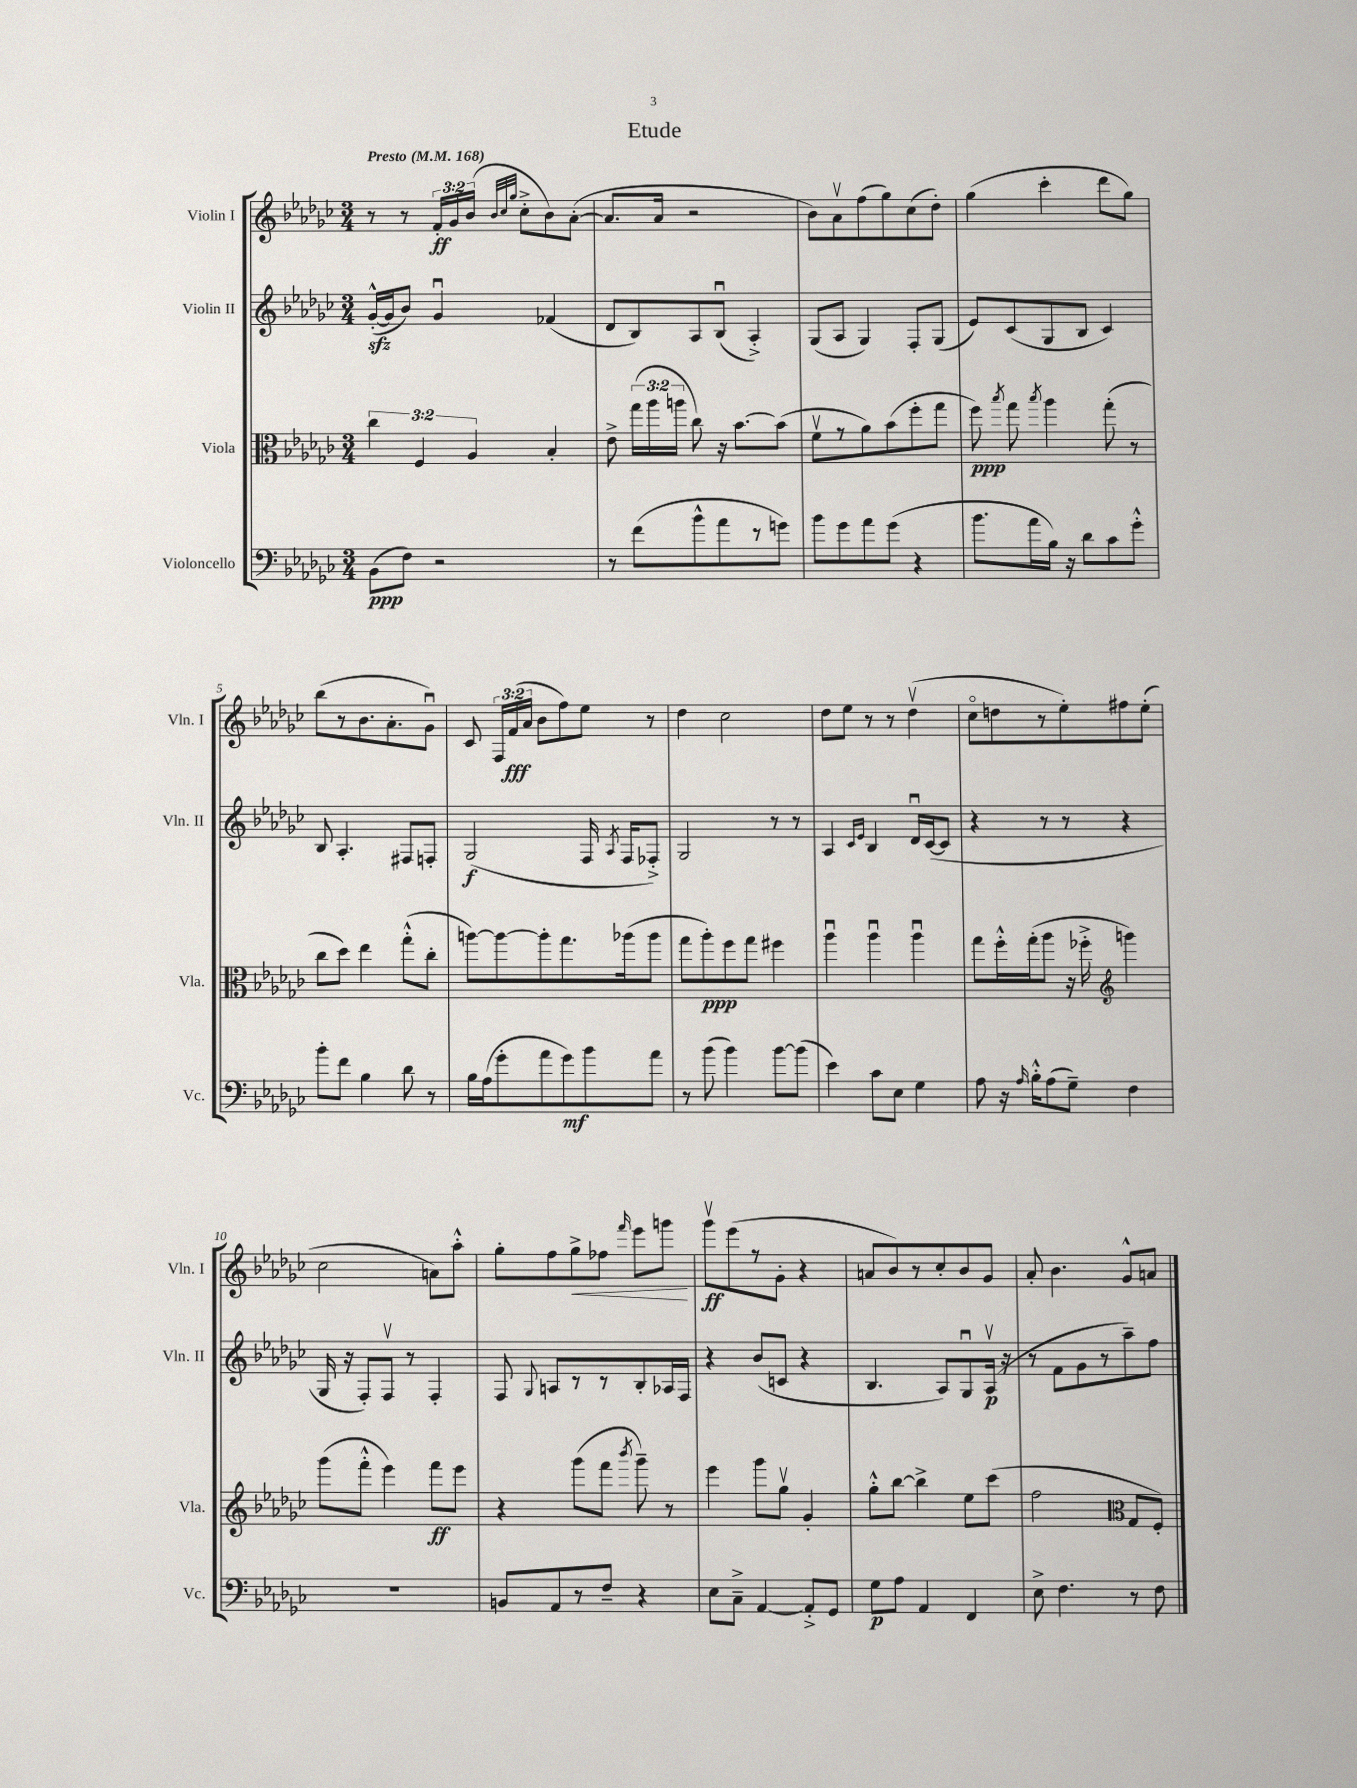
\header { title = "Etude" }
<<
\new StaffGroup <<
\new Staff = "s0" \with { instrumentName = "Violin I" shortInstrumentName = "Vln. I" } {
    \clef treble \key ges \major \numericTimeSignature \time 3/4 \override Staff.TupletNumber.text = #tuplet-number::calc-fraction-text \tempo "Presto" 4 = 168
    \autoBeamOff r8 r8 \tuplet 3/2 { f'16[-.\ff ges'16 bes'16]( } \grace { bes'32[ ces''32 ges''32] } ces''8[-.-> bes'8) aes'8]~-.( |
    aes'8.[ aes'16] r2 |
    bes'8[) aes'8\upbow f''8( ges''8) ces''8( des''8]-.) |
    ges''4( ces'''4-. des'''8[ ges''8]) |
    bes''8[( r8 bes'8. aes'8.-. ges'8]\downbow) |
    ces'8 \tuplet 3/2 { f16[ f'16\fff( aes'16] } bes'8[ f''8) ees''8] r8 |
    des''4 ces''2 |
    des''8[ ees''8] r8 r8 des''4\upbow( |
    ces''8[\flageolet d''8 r8 ees''8-.) fis''8 ees''8]-.( |
    ces''2 a'8[) aes''8]-.-^ |
    ges''8[-. f''8 ges''8->\< fes''8] \grace { f'''16 } ees'''8[ g'''8]\! |
    ges'''8[\upbow\ff ees'''8( r8 ges'8]-. r4 |
    a'8[ bes'8) r8 ces''8-. bes'8 ges'8] |
    aes'8-. bes'4. ges'8[-^ a'8] \bar "|." |
}
\new Staff = "s1" \with { instrumentName = "Violin II" shortInstrumentName = "Vln. II" } {
    \clef treble \key ges \major \numericTimeSignature \time 3/4
    \autoBeamOff ges'16[~-.-^\sfz( ges'16 bes'8]) ges'4\downbow fes'4( |
    des'8[ bes8) aes8 bes8]\downbow( aes4-.->) |
    ges8[( aes8] ges4) f8[-. ges8]( |
    ees'8[) ces'8( ges8 bes8] ces'4) |
    bes8 aes4.-. fis8[ f8]-. |
    ges2\f( f16 \acciaccatura { aes8 } f16[ fes8]-.->) |
    ges2 r8 r8 |
    aes4 \grace { ces'16[ ees'16] } bes4 des'16[\downbow ces'16~( ces'8] |
    r4 r8 r8 r4 |
    ges16 r16 f8[-.) f8]\upbow r8 f4-. |
    f8 \appoggiatura { ges8 } a8[ r8 r8 bes8-. aes16 f16] |
    r4 bes'8[( c'8] r4 |
    bes4. aes8[) ges8\downbow aes16]\upbow\p( r16 |
    r8 f'8[ ges'8 r8 aes''8--) f''8] \bar "|." |
}
\new Staff = "s2" \with { instrumentName = "Viola" shortInstrumentName = "Vla." } {
    \clef alto \key ges \major \numericTimeSignature \time 3/4 \override Staff.TupletNumber.text = #tuplet-number::calc-fraction-text
    \autoBeamOff \tuplet 3/2 { ces''4 f4 aes4 } bes4-. |
    ees'8-> \tuplet 3/2 { ges''16[( aes''16 a''16] } ces''8) r16 bes'8.[~ bes'8]( |
    f'8[\upbow r8 aes'8) bes'8( f''8-. ges''8] |
    f''8\ppp) \acciaccatura { bes''8 } ges''8 \acciaccatura { bes''8 } aes''4 ges''8-.( r8 |
    ces''8[ des''8]) ees''4 ges''8[-.-^( ces''8]-. |
    a''8[~) a''8~ a''8-. ges''8. aes''16( aes''8] |
    ges''8[ aes''8-.\ppp) f''8 ges''8] fis''4 |
    aes''4\downbow aes''4\downbow aes''4\downbow |
    ges''8[ f''16-.-^ ges''16-.( aes''8] r16 fes''16-.-> \clef treble g'''4) |
    ges'''8[( f'''8]-.-^ ees'''4) f'''8[\ff ees'''8] |
    r4 ges'''8[( f'''8] \acciaccatura { bes'''8 } ges'''8--) r8 |
    ees'''4 ges'''8[ ges''8]\upbow ges'4-. |
    ges''8[-.-^ bes''8]~ bes''4-> ees''8[ ces'''8]( |
    f''2 \clef alto ges8[ f8]-.) \bar "|." |
}
\new Staff = "s3" \with { instrumentName = "Violoncello" shortInstrumentName = "Vc." } {
    \clef bass \key ges \major \numericTimeSignature \time 3/4
    \autoBeamOff bes,8[\ppp( f8]) r2 |
    r8 f'8[( bes'8-^ aes'8 r8 g'8]) |
    bes'8[ ges'8 aes'8 ges'8]( r4 |
    bes'8.[ aes'16 bes16]) r16 des'8[ ces'8 ges'8]-.-^ |
    bes'8[-. f'8] bes4 des'8 r8 |
    bes16[ aes16( ges'8-. aes'8 ges'8\mf) bes'8 aes'8] |
    r8 bes'8( bes'4) bes'8[~ bes'8]( |
    ees'4) ces'8[ ees8] ges4 |
    aes8 r16 \grace { aes16 } bes16[-.-^ aes8( ges8]--) f4 |
    R2. |
    b,8[ aes,8 r8 f8]-- r4 |
    ees8[ ces8]---> aes,4~ aes,8[-.-> ges,8] |
    ges8[\p aes8] aes,4 f,4 |
    ees8-> f4. r8 f8 \bar "|." |
}
>>
>>
